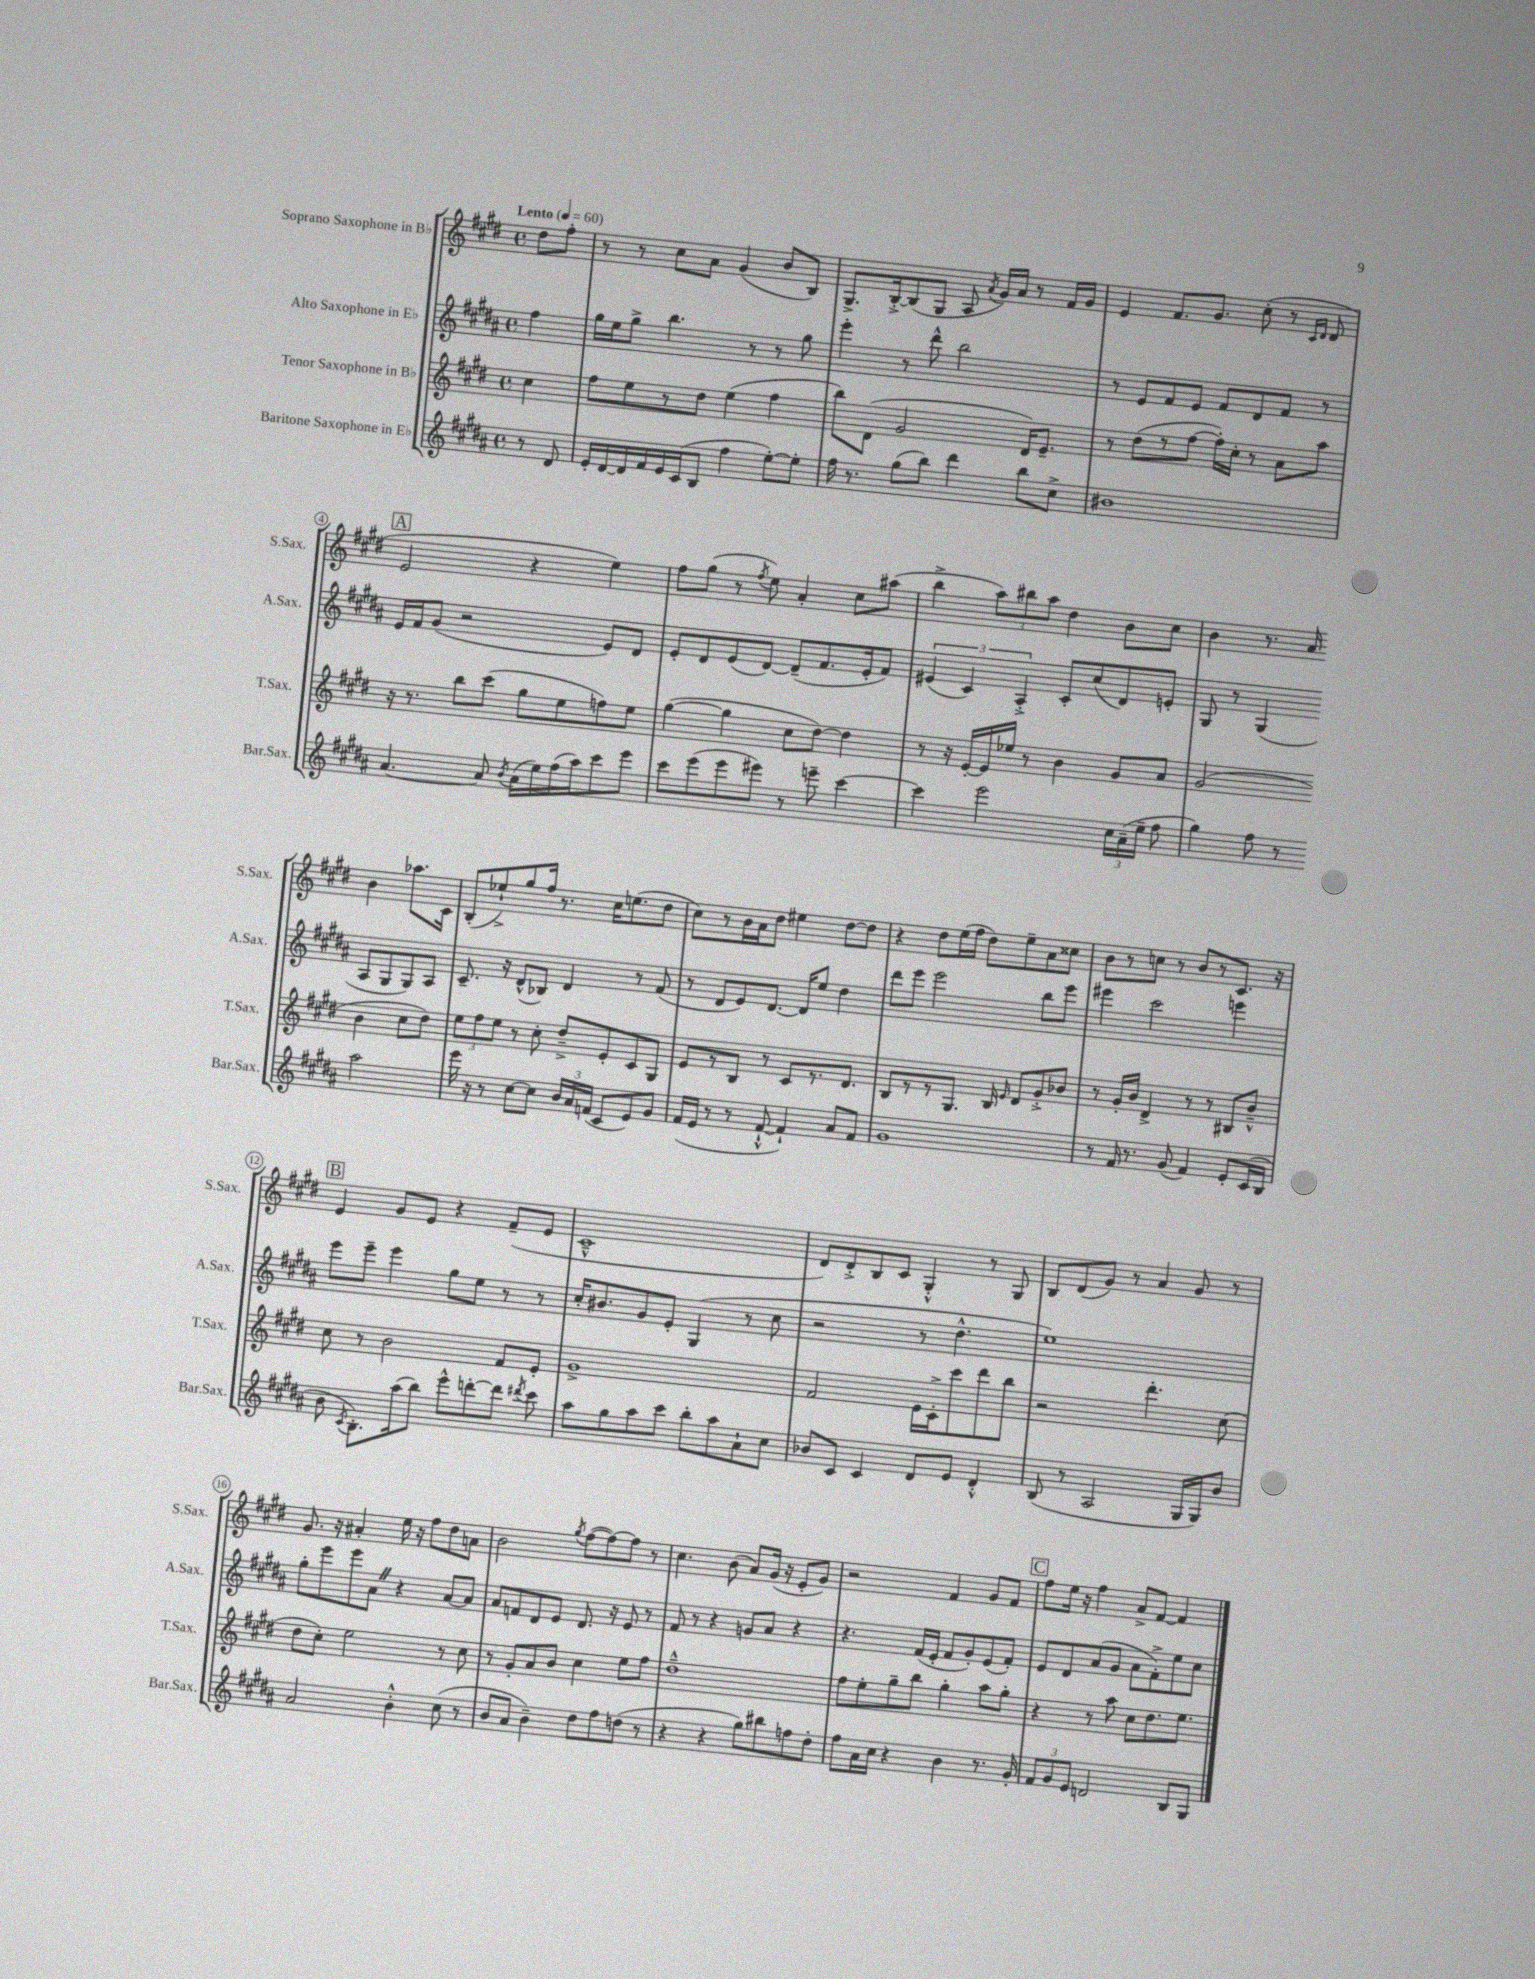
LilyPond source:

<<
\new StaffGroup <<
\new Staff = "s0" \with { instrumentName = "Soprano Saxophone in Bb" shortInstrumentName = "S.Sax." } {
    \clef treble \key e \major \defaultTimeSignature \time 4/4 \partial 4 \tempo "Lento" 4 = 60
    \autoBeamOff dis''8[ fis''8]-. |
    r8 r8 cis''8[ a'8] gis'4( b'8[ b8]) |
    gis8.[-> b16~-.-> b8( gis8] a8 \acciaccatura { a'8 } gis'16[) a'16] r8 fis'16[ gis'16] |
    e'4 fis'8.[ gis'8.] cis''8-.( r8 \grace { cis'16[ dis'16] } dis'8 |
    \mark \markup { \box "A" } e'2 r4 e''4) |
    fis''8[ gis''8]( r8 \acciaccatura { fis''8 } e''8) a'4-. cis''8[ ais''8]( |
    b''4-> \tuplet 3/2 { a''8[) bis''8 a''8] } dis''4 b'8[ cis''8] |
    b'4 r8. a'16 b'4 aes''8.[ cis'16] |
    b8[-.( ees''8-!->) gis''8 fis''16] r8. cis''16[ e''8.( dis''8] |
    cis''8[) r8 b'16 a'16 dis''8] eis''4 dis''8[~ dis''8] |
    r4 dis''8[ e''16( fis''16] dis''8[) e''8-- a'8 cisis''8] |
    b'8[ r8 c''8] r8 b'8[ r8 cis'8.] r16 |
    \mark \markup { \box "B" } e'4 gis'8[ e'8] r4 fis'8[--( e'8] |
    cis'1---^ |
    dis'8[) dis'8-.-> b8 cis'8] gis4-.-^ r8 gis8 |
    b8[ dis'8( gis'8]) r8 a'4 gis'8 r8 |
    gis'8. r16 ais'4-. e''16 r16 fis''8[ dis''8 a'8] |
    b'2 \acciaccatura { gis''8 } fis''8[~( fis''8~) fis''8] r8 |
    cis''4. b'8( a'8[) gis'16]( r16 e'8[-. gis'8]) |
    r2 fis'4 gis'8[ fis'8] |
    \mark \markup { \box "C" } fis''8[ e''16] r16 fis''4 a'8[-> fis'8]~ fis'4 \bar "|." |
}
\new Staff = "s1" \with { instrumentName = "Alto Saxophone in Eb" shortInstrumentName = "A.Sax." } {
    \clef treble \key b \major \defaultTimeSignature \time 4/4 \partial 4
    \autoBeamOff fis''4 |
    gis''16[ e''16 gis''8]-> b''4. r8 r8 gis''8 |
    e'''4-. r8 dis'''8-^ b''2 |
    r8 e'8[ fis'8 e'8] fis'8[ dis'8 fis'8] r8 |
    \mark \markup { \box "A" } e'16[ fis'16 gis'8]( r2 e'8[) dis'8] |
    e'8[-. dis'8 e'8( dis'8]~) dis'8[--( fis'8. e'16-. fis'8]) |
    \tuplet 3/2 { eis'4( cis'4) ais4-.-> } cis'8[-. cis''8( dis'8) e'8]-. |
    gis8 r8 gis4( ais8[ gis8 gis8) ais8] |
    cis'8.-- r16 dis'8[-^( bes8]) dis'4 r8 fis'8( |
    r8 dis'8[ e'8) dis'8.]~ dis'16[ e''8] dis''4 |
    dis'''8[ e'''8] e'''2 b''8[ e'''8] |
    eis'''4 cis'''2 e'''4 |
    \mark \markup { \box "B" } e'''8[ e'''8]-- e'''4 gis''8[ e''8] r8 r8 |
    cis''16[-. bis'8. gis'8 e'8]-. gis4( r8 cis''8 |
    r2 r8 dis''4.-^ |
    e''1) |
    gis''8[-. e'''8 e'''8 ais'8] \once \override BreathingSign.text = \markup { \musicglyph "scripts.caesura.straight" } \breathe r4 ais'8[~ ais'8] |
    ais'8[ f'8 dis'8 e'8] dis'8. r16 e'8 r8 |
    fis'8 r8 r4 g'8[ ais'8] r4 |
    r4. fis'16[( e'16]-. fis'8[ gis'8-.) e'8( fis'8]-.) |
    \mark \markup { \box "C" } e'8[ dis'8 ais'8( gis'8] ais'8[ fis'8-.->) e''8 cis''8] \bar "|." |
}
\new Staff = "s2" \with { instrumentName = "Tenor Saxophone in Bb" shortInstrumentName = "T.Sax." } {
    \clef treble \key e \major \defaultTimeSignature \time 4/4 \partial 4
    \autoBeamOff cis''4 |
    fis''8[ e''8 r8 dis''8] e''4( fis''4 |
    b''8[) dis'8]( gis'2 dis'16[) e'8.]-- |
    r8 dis''8[( r8 fis''8]~ fis''16[-.) cis''16]-. r8 a'8[ a''8] |
    \mark \markup { \box "A" } r16 r8. b''8[ cis'''8]( gis''8[ e''8 f''8) e''8] |
    gis''4~( gis''4 cis''8[ dis''8]~) dis''4 |
    r8 r16 e'16[~-. e'16 ees''16] r8 b'4 gis'8[ a'8] |
    gis'2( b'4 cis''8[ dis''8]) |
    \tuplet 3/2 { e''8[ fis''8 e''8] } r8 cis''8-. dis''8[---> e'8-. cis'8 gis8] |
    e'8[ r8 b8] r8 cis'8[ r8. dis'8.] |
    b8[ r8 r8 gis8.] b16 \grace { e'16 } dis'8[ gis'8-.-> bes'8] |
    r8 gis'16[-. b'16] dis'4-> r8 r8 bis8[ b'8]---^ |
    \mark \markup { \box "B" } cis''8 r8 b'2 fis'8[ e'8]-. |
    gis'1-> |
    fis'2 e'16[ cis'16-.-> cis'''8 dis'''8 b''8] |
    r2 dis'''4.-. cis''8( |
    dis''8[ cis''8]-.) e''2 r8 cis''8 |
    r8 gis'8[-. a'8 b'8] cis''4 e''8[ fis''8] |
    dis''1---^ |
    fis''8[ e''8-. gis''8-- b''8] gis''4-. a''8[ gis''8]-. |
    \mark \markup { \box "C" } r4 r8 a''8 cis''8[ dis''8. e''8.] \bar "|." |
}
\new Staff = "s3" \with { instrumentName = "Baritone Saxophone in Eb" shortInstrumentName = "Bar.Sax." } {
    \clef treble \key b \major \defaultTimeSignature \time 4/4 \partial 4
    \autoBeamOff r8 dis'8 |
    e'16[-. dis'16~ dis'16 fis'16 e'16 cis'16( b8] fis''4 e''8[~-.) e''8]-. |
    fis''16 r8. gis''8[( b''8]) dis'''4 b''8[ cis''8]-> |
    bis'1 |
    \mark \markup { \box "A" } ais'4.~ ais'8 \acciaccatura { b'8 } ais'16[( e''16) fis''16( ais''16) cis'''8 e'''8] |
    cis'''8[ e'''8( e'''8 eis'''8]) r8 e'''8-- cis'''4~ |
    cis'''4 e'''2 \tuplet 3/2 { cis''16[ ais'16--( e''16]-- } fis''8 |
    gis''4) fis''8 r8 ais''2 |
    e'''16 r16 r8 cis''8[~ cis''8] \tuplet 3/2 { b'16[ ais'16 f'16]( } cis'8[ e'8) gis'8] |
    fis'16[( e'16] r8 r8 fis'8~-!-^ fis'4-!) ais'8[ fis'8] |
    gis'1 |
    r8 fis'16 r8. gis'8( fis'4) e'8[-. cis'16( b16] |
    \mark \markup { \box "B" } b'8 \acciaccatura { cis'8 } b8.[-.) ais''16( b''8]) e'''8[-^ d'''8~-. d'''8] \acciaccatura { dis'''8 } cis'''8 |
    ais''8[ gis''8 ais''8 cis'''8] b''8[-. ais''8 ais'8-! cis''8] |
    bes'8[ cis'8] cis'4 dis'8[ e'8] dis'4-.-^ |
    b8( r8 ais2 gis16[ gis16) b'8] |
    ais'2 b'4-.-^ cis''8( r8 |
    b'8[ ais'8] b'4--) dis''8[ fis''8 d''8]( r8 |
    r4 r4 gis''8[) bis''8 f''8 dis''8]-. |
    fis''8[ ais'16 cis''16] r4 b'4 r8. gis'16-. |
    \mark \markup { \box "C" } \tuplet 3/2 { fis'8[ gis'8 e'8] } d'2 b8[ gis8] \bar "|." |
}
>>
>>
\layout { \context { \Score \override BarNumber.stencil = #(make-stencil-circler 0.1 0.3 ly:text-interface::print) } }
